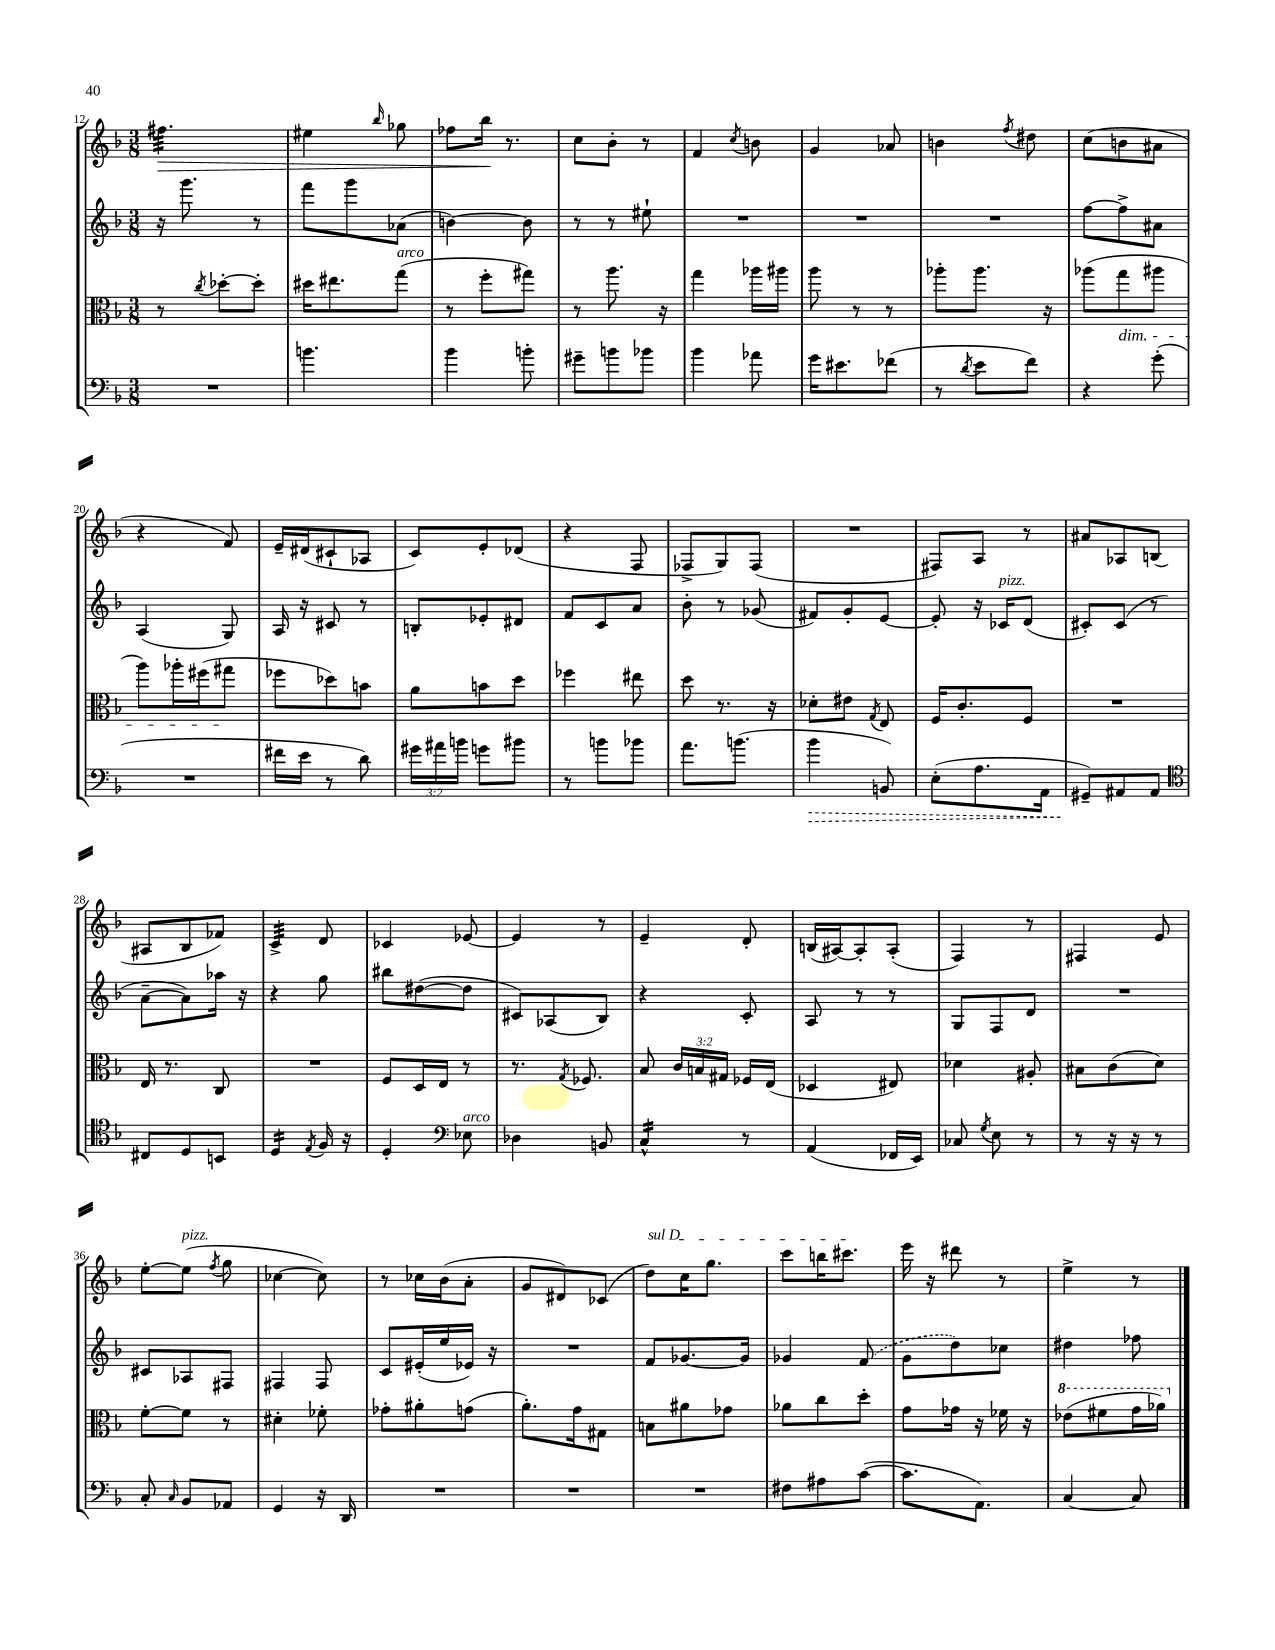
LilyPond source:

<<
\new StaffGroup <<
\new Staff = "s0" {
    \clef treble \key f \major \numericTimeSignature \time 3/8
    \autoBeamOff fis''4.:32\> |
    eis''4 \grace { bes''16 } ges''8 |
    fes''8[ bes''16]\! r8. |
    c''8[ bes'8]-. r8 |
    f'4 \acciaccatura { c''8 } b'8 |
    g'4 aes'8 |
    b'4 \acciaccatura { f''8 } dis''8 |
    c''8[( b'8 ais'8] |
    r4 f'8) |
    e'16[-- dis'16( cis'8-! aes8] |
    c'8[) e'8-. des'8]( |
    r4 f8 |
    fes8[-> g8) fes8]( |
    R4. |
    fis8[) a8] r8 |
    ais'8[ aes8 b8]( |
    ais8[ bes8 fes'8]) |
    c'4:32-> d'8 |
    ces'4 ees'8~ |
    ees'4 r8 |
    e'4-- d'8-. |
    b16[( ais16~) ais8-. ais8]-.( |
    f4) r8 |
    fis4 e'8 |
    e''8[~-. e''8]^\markup { \italic "pizz." }( \acciaccatura { f''8 } g''8 |
    ces''4~ ces''8) |
    r8 ces''16[ bes'16( a'8]-. |
    g'8[ dis'8) ces'8]( |
    \once \override TextSpanner.bound-details.left.text = \markup { \italic "sul D" } d''8[\startTextSpan) c''16 g''8.] |
    c'''8[ b''16 cis'''8.]\stopTextSpan |
    e'''16 r16 dis'''8 r8 |
    e''4-> r8 \bar "|." |
}
\new Staff = "s1" {
    \clef treble \key f \major \numericTimeSignature \time 3/8
    \autoBeamOff r16 g'''8. r8 |
    f'''8[ g'''8 aes'8]( |
    b'4~) b'8 |
    r8 r8 eis''8-! |
    R4. |
    R4. |
    R4. |
    f''8[~ f''8-> ais'8] |
    a4( g8) |
    a16 r16 cis'8 r8 |
    b8[-. ees'8-. dis'8] |
    f'8[ c'8 a'8] |
    bes'8-. r8 ges'8( |
    fis'8[) g'8-. e'8]~ |
    e'8-. r16 ces'16[^\markup { \italic "pizz." } d'8]( |
    cis'8[-.) cis'8]( r8 |
    a'8[~-- a'8) aes''16] r16 |
    r4 g''8 |
    bis''8[ dis''8~( dis''8] |
    cis'8[) aes8( bes8]) |
    r4 c'8-. |
    a8 r8 r8 |
    g8[ f8 d'8] |
    R4. |
    cis'8[ aes8 fis8] |
    fis4 fis8 |
    c'8[ eis'16-.( e''16 ees'16]) r16 |
    R4. |
    f'8[ ges'8.~ ges'16] |
    ges'4 \once \slurDashed f'8( |
    g'8[ d''8) ces''8] |
    dis''4 fes''8 \bar "|." |
}
\new Staff = "s2" {
    \clef alto \key f \major \numericTimeSignature \time 3/8 \override Staff.TupletNumber.text = #tuplet-number::calc-fraction-text
    \autoBeamOff r8 \acciaccatura { c''8 } des''8[~-. des''8]-. |
    dis''16[ eis''8. g''8]^\markup { \italic "arco" }( |
    r8 f''8[-. gis''8]) |
    r8 a''8. r16 |
    g''4 aes''16[ ais''16] |
    a''8 r8 r8 |
    aes''8[-. aes''8.] r16 |
    aes''8[( g''8\dim ais''8] |
    a''8[) aes''16-. fis''16( gis''8]\! |
    fes''8[ des''8) b'8] |
    a'8[ b'8 d''8] |
    fes''4 eis''8 |
    d''8 r8. r16 |
    des'8[-. eis'8] \acciaccatura { g8 } e8 |
    f16[ c'8.-. f8] |
    R4. |
    e16 r8. c8 |
    R4. |
    f8[ d16 e16] r8 |
    r8. \acciaccatura { g8 } fes8. |
    bes8 \tuplet 3/2 { c'16[ b16 gis16] } fes16[ e16]( |
    des4 eis8) |
    des'4 ais8-. |
    bis8[ c'8( d'8]) |
    f'8[~-. f'8] r8 |
    dis'4-. fes'8-. |
    ges'8[-. ais'8-. g'8]( |
    a'8.[-.) g'16 gis8] |
    b8[ ais'8 ges'8] |
    aes'8[ c''8 d''8]-. |
    g'8[ ges'16] r16 fes'16 r16 |
    \ottava #1 ees''8[( fis''8 g''16 aes''16]) \ottava #0 \bar "|." |
}
\new Staff = "s3" {
    \clef bass \key f \major \numericTimeSignature \time 3/8 \override Staff.TupletNumber.text = #tuplet-number::calc-fraction-text
    \autoBeamOff R4. |
    b'4. |
    bes'4 b'8-. |
    gis'8[-- b'8 bes'8] |
    bes'4 aes'8 |
    g'16[ eis'8. fes'8]( |
    r8 \acciaccatura { d'8 } e'8[ f'8]) |
    r4 g'8-.( |
    R4. |
    fis'16[ e'16] r8 d'8) |
    \tuplet 3/2 { gis'16[ ais'16 b'16] } g'8[ bis'8] |
    r8 b'8[ bes'8] |
    a'8.[ b'8.]( |
    \once \override Hairpin.style = #'dashed-line bes'4\> b,8) |
    e8[-.( a8. a,16] |
    gis,8[--\!) ais,8 ais,8] |
    \clef tenor cis8[ d8 b,8] |
    d4:16 \acciaccatura { e8 } f16 r16 |
    d4-. \clef bass ees8^\markup { \italic "arco" } |
    des4 b,8 |
    c4:16-^ r8 |
    a,4( fes,16[ e,16]) |
    ces8 \acciaccatura { g8 } e8 r8 |
    r8 r16 r16 r8 |
    c8-. \grace { c16 } bes,8[ aes,8] |
    g,4 r16 d,16 |
    R4. |
    R4. |
    R4. |
    fis8[ ais8 c'8]~( |
    c'8.[ a,8.]) |
    c4~ c8 \bar "|." |
}
>>
>>
\layout { \context { \Score currentBarNumber = #12 } }
